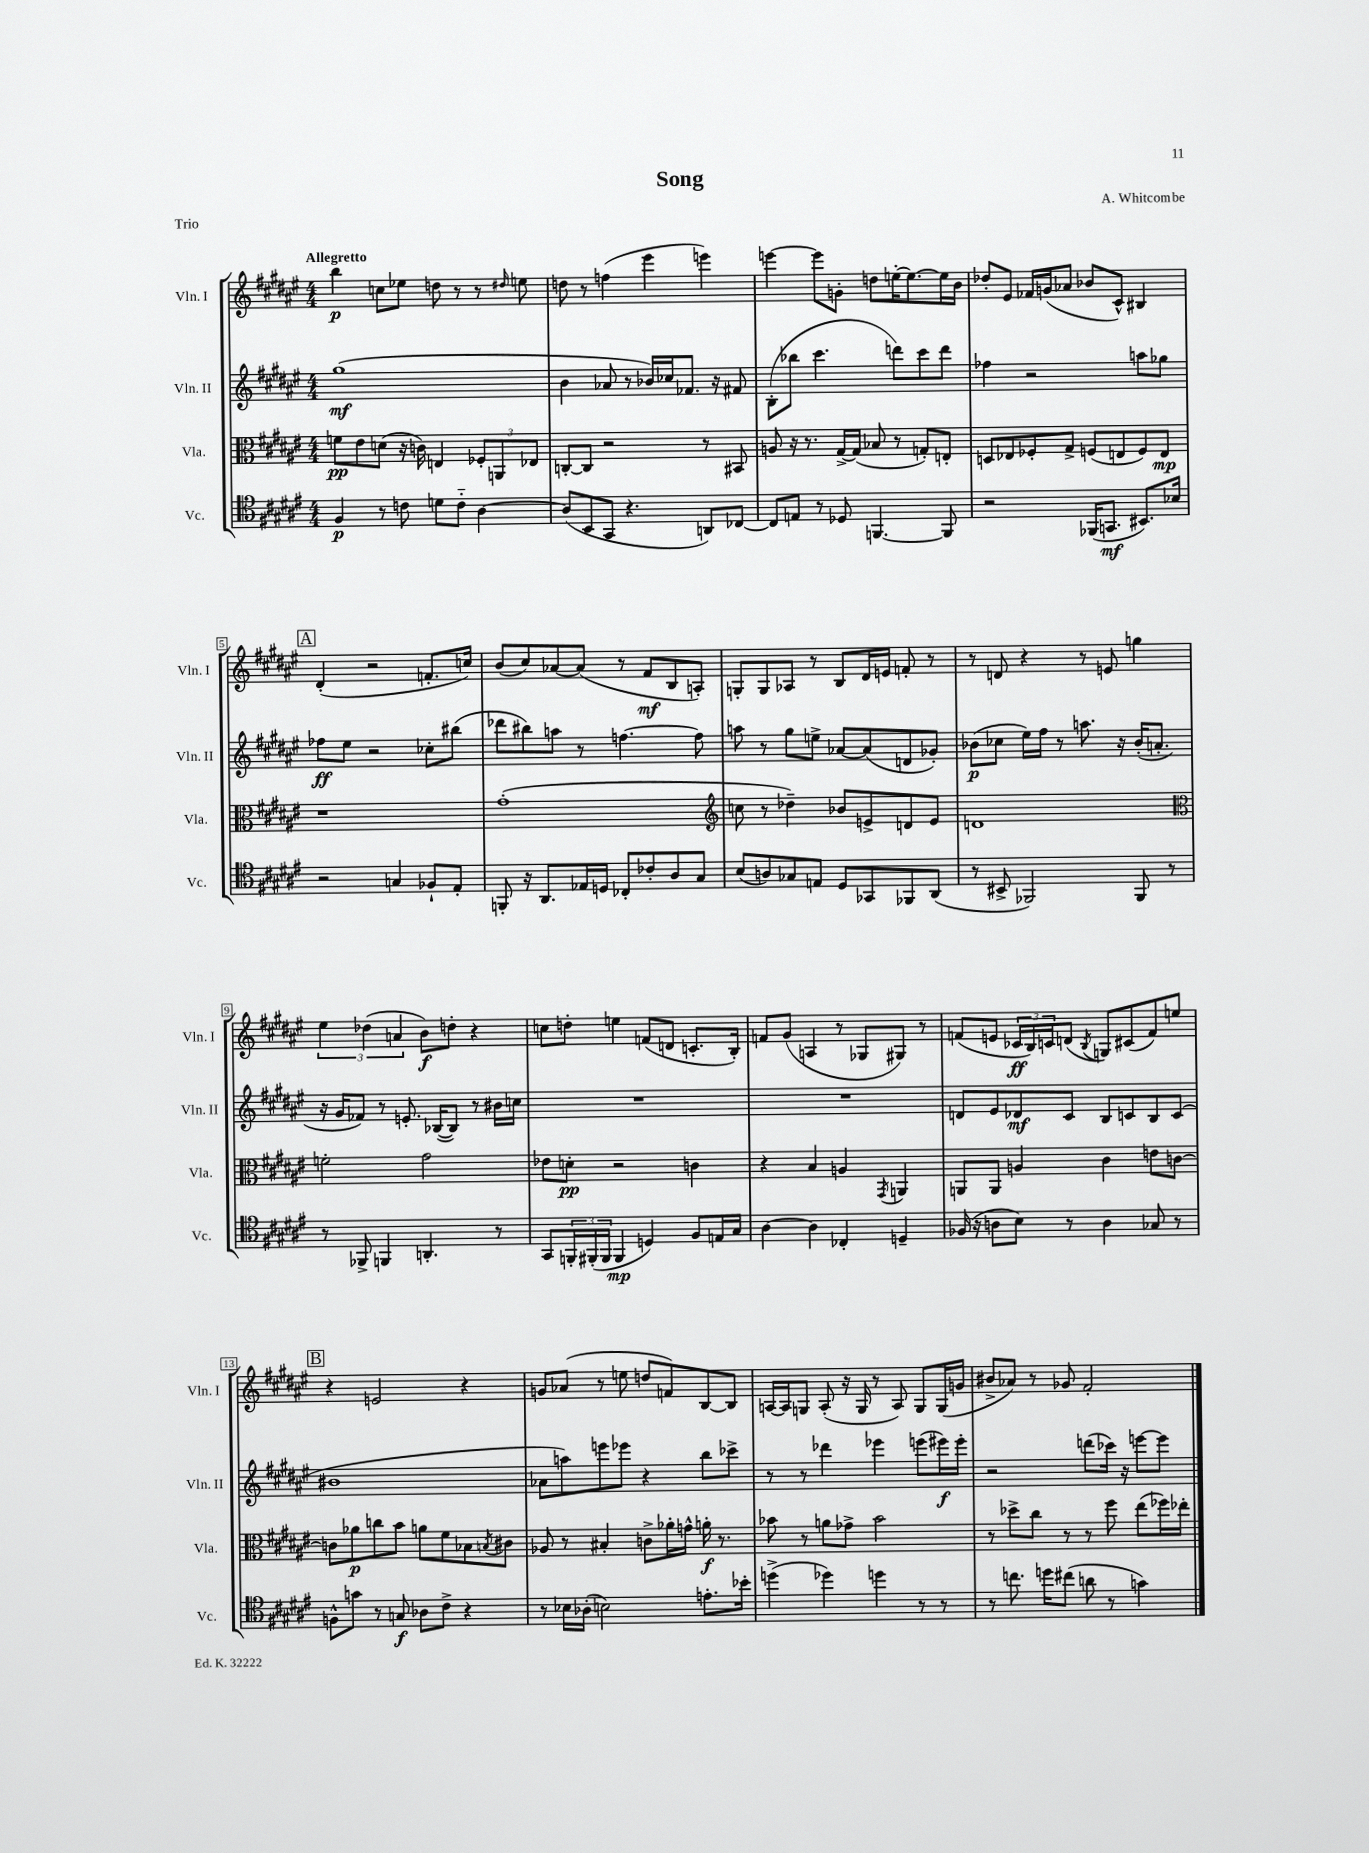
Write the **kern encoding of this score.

**kern	**dynam	**kern	**dynam	**kern	**dynam	**kern	**dynam
*part4	*part4	*part3	*part3	*part2	*part2	*part1	*part1
*staff4	*staff4	*staff3	*staff3	*staff2	*staff2	*staff1	*staff1
*I"Vc.	*	*I"Vla.	*	*I"Vln. II	*	*I"Vln. I	*
*I'Vc.	*	*I'Vla.	*	*I'Vln. II	*	*I'Vln. I	*
*clefC4	*	*clefC3	*	*clefG2	*	*clefG2	*
*k[f#c#g#d#a#e#]	*	*k[f#c#g#d#a#e#]	*	*k[f#c#g#d#a#e#]	*	*k[f#c#g#d#a#e#]	*
*M4/4	*	*M4/4	*	*M4/4	*	*M4/4	*
=1	=1	=1	=1	=1	=1	=1	=1
!	!	!	!	!	!	!LO:TX:a:B:t=Allegretto	!
4F#/	p	8fn\L	pp	(1gg#	mf	4bb\	p
.	.	8e#\	.	.	.	.	.
8r	.	(8dn\J	.	.	.	8ccn\L	.
8cn\	.	16r	.	.	.	8ee-X\J	.
.	.	16cn\)	.	.	.	.	.
8dn\L	.	4En/	.	.	.	8ddn\	.
8c\J	.	.	.	.	.	8r	.
[4A#\	.	12F-X'/L	.	.	.	8r	.
.	.	12AAn/	.	.	.	.	.
.	.	.	.	.	.	16qqdd#X/	.
.	.	.	.	.	.	8een\	.
.	.	12E-X/J	.	.	.	.	.
=2	=2	=2	=2	=2	=2	=2	=2
(8A#/L]	.	[8Cn'/L	.	4b\	.	8ddn\	.
8BB/	.	8C/J]	.	.	.	8r	.
8GG#/J	.	2r	.	8a-X/	.	(4ffn\	.
4.r	.	.	.	8r	.	.	.
.	.	.	.	16b-X/LL)	.	4eee#\	.
.	.	.	.	16cc-X/J	.	.	.
.	.	.	.	8.f-X/J	.	.	.
8AAn/L)	.	8r	.	.	.	4eeen\)	.
.	.	.	.	16r	.	.	.
[8C-X/J	.	8BB#X/	.	8f#X/	.	.	.
=3	=3	=3	=3	=3	=3	=3	=3
8C-/L]	.	8An/	.	(8B'\L	.	[4eeen\	.
8En/J	.	16r	.	8bb-X\J	.	.	.
.	.	8.r	.	.	.	.	.
8r	.	.	.	4.ccc#\	.	8eee\L]	.
8D-X/	.	[16G#^/LL	.	.	.	8gn'\J	.
.	.	(16G#/JJ]	.	.	.	.	.
[4.FFn/	.	8B-X/	.	.	.	8ddn\L	.
.	.	8r	.	8dddn\L)	.	[16een'\K	.
.	.	.	.	.	.	8.ee\_	.
.	.	8Gn'/L)	.	8ccc#\	.	.	.
8FF/]	.	8En'/J	.	8ddd\J	.	16ee\L]	.
.	.	.	.	.	.	16b\JJ	.
=4	=4	=4	=4	=4	=4	=4	=4
2r	.	8Dn/L	.	4ff-X\	.	8dd-X'/L	.
.	.	8E-X/	.	.	.	8e#/J	.
.	.	8F-X'/	.	2r	.	16f-X/LL	.
.	.	.	.	.	.	(16gn/J	.
.	.	8G#^/J	.	.	.	8a-X/J	.
(16FF-X/KL	.	(8Fn/L	.	.	.	8b-X/L	.
8.GGn/J	mf	.	.	.	.	.	.
.	.	8En/	.	.	.	8c#^^/J)	.
8.BB#X/L)	.	8F/)	.	8aan\L	.	4B#X/	.
.	.	8E/J	mp	8gg-X\J	.	.	.
16B-X/Jk	.	.	.	.	.	.	.
!!LO:LB:g=z
!!LO:REH:place=s1:t=A
=5	=5	=5	=5	=5	=5	=5	=5
2r	.	1r	.	8ff-X\L	ff	(4d#'/	.
.	.	.	.	8ee#\J	.	.	.
.	.	.	.	2r	.	2r	.
4Gn/	.	.	.	.	.	.	.
8F-X`/L	.	.	.	8cc-X'\L	.	8.fn'/L	.
8E#'/J	.	.	.	(8bb#X\J	.	.	.
.	.	.	.	.	.	16ccn/Jk)	.
=6	=6	=6	=6	=6	=6	=6	=6
8FFn'/	.	(1g#'	.	8ddd-X\L	.	(8b/L	.
16r	.	.	.	8bb#X\)	.	8cc#/)	.
8.AA#/L	.	.	.	.	.	.	.
.	.	.	.	8aan\J	.	[8a-X/	.
16E-X/L	.	.	.	8r	.	(8a-/J]	.
16Dn/JJ	.	.	.	.	.	.	.
8C-X'/L	.	.	.	[4.ffn\	.	8r	.
8c-X'/	.	.	.	.	.	8f#/L	mf
8A#/	.	.	.	.	.	8B/	.
8G#/J	.	.	.	8ff\]	.	8An'/J)	.
=7	=7	=7	=7	=7	=7	=7	=7
*	*	*clefG2	*	*	*	*	*
(8B/L	.	8ccn\	.	8aan\	.	8Gn'/L	.
8An/)	.	8r	.	8r	.	8G/	.
8G-X/	.	4dd-X~\)	.	8gg#\L	.	8A-X/J	.
8En/J	.	.	.	8een^\J	.	8r	.
8D#/L	.	8b-X/L	.	[8a-X/L	.	8B/L	.
8GG-X/	.	8en^/	.	(8a-/]	.	16d#/L	.
.	.	.	.	.	.	16en/JJ	.
8FF-X/	.	8dn/	.	8dn/	.	8fn'/	.
(8AA#/J	.	8e/J	.	8g-X'/J)	.	8r	.
=8	=8	=8	=8	=8	=8	=8	=8
8r	.	1dn	.	(8b-X\L	p	8r	.
8BB#X^/	.	.	.	8cc-X\J	.	8dn/	.
2FF-X/)	.	.	.	16ee#\LL)	.	4r	.
.	.	.	.	16ff#\JJ	.	.	.
.	.	.	.	8r	.	.	.
.	.	.	.	8.aan\	.	8r	.
.	.	.	.	.	.	8en/	.
.	.	.	.	16r	.	.	.
8FF-/	.	.	.	(16b-'/KL	.	4ggn\	.
.	.	.	.	8.an'/J	.	.	.
8r	.	.	.	.	.	.	.
!!LO:LB:g=z
=9	=9	=9	=9	=9	=9	=9	=9
*	*	*clefC3	*	*	*	*	*
8r	.	2fn'\	.	16r	.	6ee#\	.
.	.	.	.	16g#/KL	.	.	.
8FF-X^/	.	.	.	8f-X/J)	.	.	.
.	.	.	.	.	.	(6dd-X\	.
4FFn/	.	.	.	8r	.	.	.
.	.	.	.	.	.	6an/	.
.	.	.	.	8.en'/	.	.	.
4.AAn'/	.	2g#\	.	.	.	8b\L)	f
.	.	.	.	([16B-X/KL	.	.	.
.	.	.	.	8B-/J])	.	8ddn'\J	.
.	.	.	.	8r	.	4r	.
8r	.	.	.	16b#X\LL	.	.	.
.	.	.	.	16ccn\JJ	.	.	.
=10	=10	=10	=10	=10	=10	=10	=10
8GG#/L	.	8e-X\L	.	1r	.	8ccn\L	.
24FFn'/L	.	8dn'\J	pp	.	.	8ddn'\J	.
(24FF#X'/	.	.	.	.	.	.	.
24FF#/JJ	.	.	.	.	.	.	.
4FF#/	mp	2r	.	.	.	4een\	.
4Dn/)	.	.	.	.	.	(8fn/L	.
.	.	.	.	.	.	8dn/J	.
8F#/L	.	4cn\	.	.	.	8.cn'/L	.
16En/L	.	.	.	.	.	.	.
16G#/JJ	.	.	.	.	.	16B'/Jk)	.
=11	=11	=11	=11	=11	=11	=11	=11
[4A#\	.	4r	.	1r	.	8fn/L	.
.	.	.	.	.	.	(8g#/J	.
4A#\]	.	4B/	.	.	.	4An/	.
4C-X'/	.	4An/	.	.	.	8r	.
.	.	.	.	.	.	8G-X/L	.
.	.	8qGG#/	.	.	.	.	.
4Dn~/	.	4AAn/	.	.	.	8G#X/J)	.
.	.	.	.	.	.	8r	.
=12	=12	=12	=12	=12	=12	=12	=12
(16F-X/	.	8AAn/L	.	8dn/L	.	(8fn/L	.
16r	.	.	.	.	.	.	.
8An\L	.	8AA/J	.	8e#/	.	8en/J	.
8B\J)	.	4An/	.	8d-X/	mf	24c-X/LL	ff
.	.	.	.	.	.	24B/)	.
.	.	.	.	.	.	24cn/J	.
8r	.	.	.	8c#/J	.	(8dn/J	.
.	.	.	.	.	.	8qB/	.
4A\	.	4c#\	.	8B/L	.	8Gn/L)	.
.	.	.	.	8cn/	.	(8c#X/	.
8G-X/	.	8en\L	.	8B/	.	8f/)	.
8r	.	[8cn\J	.	(8c/J	.	8een/J	.
!!LO:LB:g=z
!!LO:REH:place=s1:t=B
=13	=13	=13	=13	=13	=13	=13	=13
8Fn^^\L	.	8cn\L]	.	1b#X	.	4r	.
8gn\J	.	8a-X\	p	.	.	.	.
8r	.	8ccn\	.	.	.	2en/	.
8Gn/	f	8b\J	.	.	.	.	.
8A-X\L	.	8an\L	.	.	.	.	.
8c#^\J	.	8f#\	.	.	.	.	.
4r	.	8B-X\	.	.	.	4r	.
.	.	8qBn/	.	.	.	.	.
.	.	8c#X\J	.	.	.	.	.
=14	=14	=14	=14	=14	=14	=14	=14
8r	.	8A-X/	.	8a-X\L	.	8gn/L	.
16B-X\LL	.	8r	.	8aan\)	.	(8a-X/J	.
(16A-X'\JJ	.	.	.	.	.	.	.
2Bn\)	.	4B#X'/	.	8eeen\	.	8r	.
.	.	.	.	8eee-X\J	.	8een\	.
.	.	8cn^\L	.	4r	.	8ddn/L	.
.	.	16a-X'\L	.	.	.	8fn/)	.
.	.	16gn^^\JJ	.	.	.	.	.
8.en'\L	.	16an'\	f	8bb\L	.	[8B/	.
.	.	8.r	.	.	.	.	.
.	.	.	.	8ccc-X^\J	.	8B/J]	.
16b-X'\Jk	.	.	.	.	.	.	.
=15	=15	=15	=15	=15	=15	=15	=15
(4ddn^\	.	8b-X\	.	8r	.	[16An/LL	.
.	.	.	.	.	.	16A/J]	.
.	.	8r	.	8r	.	8Gn/J	.
4dd-X\)	.	8an\L	.	4ddd-X\	.	(8A'/	.
.	.	8g-X^\J	.	.	.	16r	.
.	.	.	.	.	.	16G/	.
4ddn\	.	2b-\	.	4eee-X\	.	8r	.
.	.	.	.	.	.	8A/)	.
8r	.	.	.	(8eeen\L	.	8G/L	.
8r	.	.	.	16eee#X\L)	f	(16G/L	.
.	.	.	.	16eee#'\JJ	.	16gn/JJ	.
=16	=16	=16	=16	=16	=16	=16	=16
8r	.	8r	.	2r	.	8b#X^/L	.
8.ccn\	.	8dd-X^\L	.	.	.	8a-X/J)	.
.	.	8cc#\J	.	.	.	8r	.
16ddn\KL	.	.	.	.	.	.	.
(8cc#X\J	.	8r	.	.	.	8g-X/	.
8an\	.	8r	.	(8dddn\L	.	2f#'/	.
8r	.	8ff#\	.	16ccc-X\Jk)	.	.	.
.	.	.	.	16r	.	.	.
4gn\)	.	(8ee#\L	.	[8eeen\L	.	.	.
.	.	16ff-X\L)	.	8eee\J]	.	.	.
.	.	16ee-X'\JJ	.	.	.	.	.
==	==	==	==	==	==	==	==
*-	*-	*-	*-	*-	*-	*-	*-
